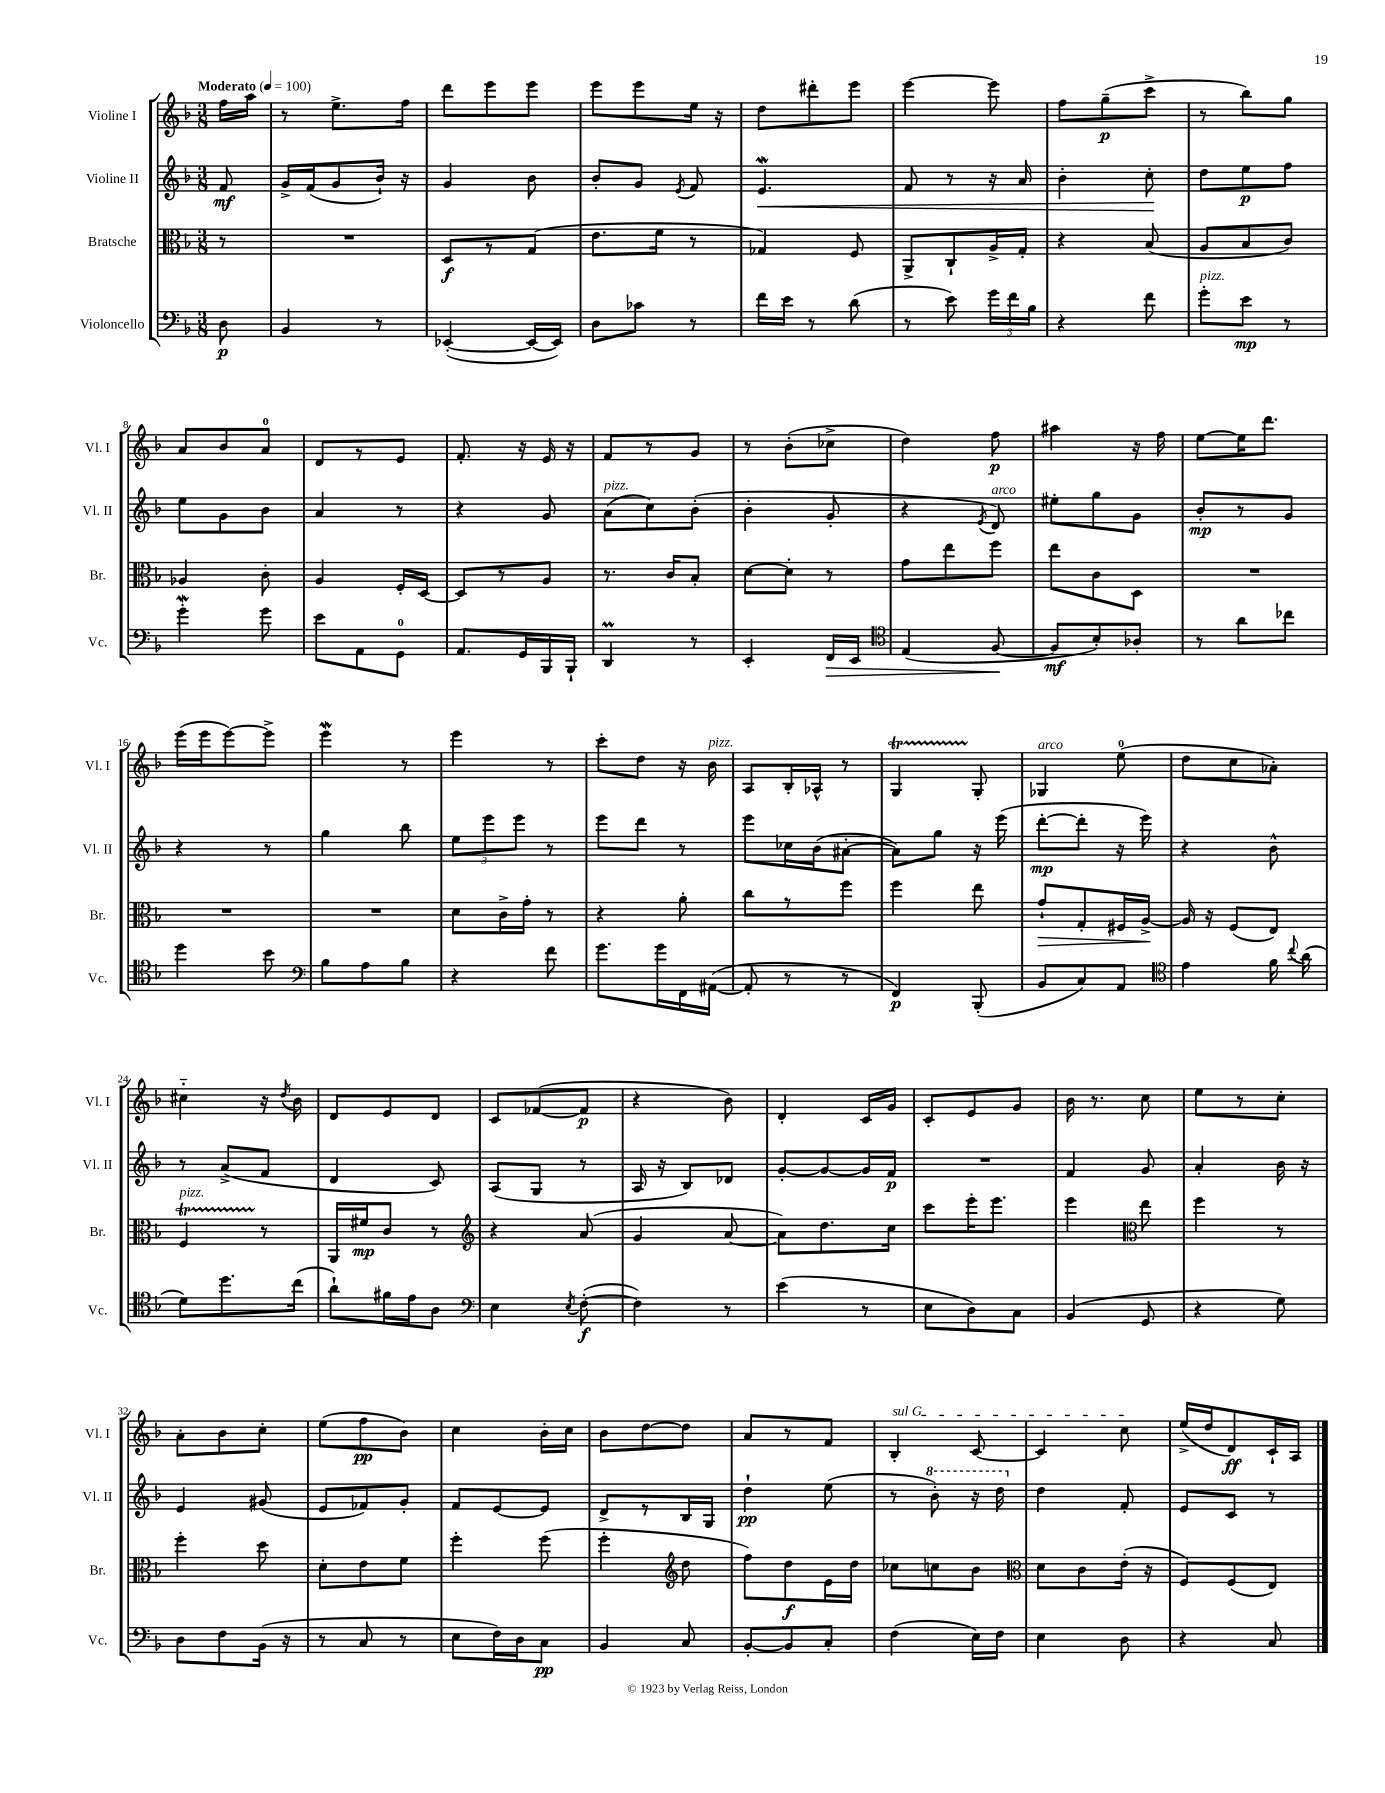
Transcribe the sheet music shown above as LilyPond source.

<<
\new StaffGroup <<
\new Staff = "s0" \with { instrumentName = "Violine I" shortInstrumentName = "Vl. I" } {
    \clef treble \key f \major \numericTimeSignature \time 3/8 \partial 8 \tempo "Moderato" 4 = 100
    \autoBeamOff f''16[ a''16] |
    r8 e''8.[-> f''16] |
    d'''8[ e'''8 e'''8] |
    e'''8[ e'''8 e''16] r16 |
    d''8[ dis'''8-. e'''8] |
    e'''4~ e'''8 |
    f''8[ g''8--\p( c'''8]-> |
    r8 bes''8[) g''8] |
    a'8[ bes'8 a'8]-0 |
    d'8[ r8 e'8] |
    f'8.-. r16 e'16 r16 |
    f'8[ r8 g'8] |
    r8 bes'8[-.( ces''8]-> |
    d''4) f''8\p |
    ais''4 r16 f''16 |
    e''8[~ e''16 d'''8.] |
    e'''16[( e'''16 e'''8~) e'''8]-> |
    e'''4\mordent r8 |
    e'''4 r8 |
    c'''8[-. d''8] r16 bes'16^\markup { \italic "pizz." } |
    a8[ bes16-. aes16]-^ r8 |
    g4\startTrillSpan g8-.\stopTrillSpan |
    ges4^\markup { \italic "arco" } e''8-0( |
    d''8[ c''8 aes'8]-.) |
    cis''4-_ r16 \acciaccatura { d''8 } bes'16 |
    d'8[ e'8 d'8] |
    c'8[ fes'8~( fes'8]\p |
    r4 bes'8) |
    d'4-. c'16[ g'16] |
    c'8[-. e'8 g'8] |
    bes'16 r8. c''8 |
    e''8[ r8 c''8]-. |
    a'8[-. bes'8 c''8]-. |
    e''8[( f''8\pp bes'8]) |
    c''4 bes'16[-. c''16] |
    bes'8[ d''8~ d''8] |
    a'8[ r8 f'8] |
    \once \override TextSpanner.bound-details.left.text = \markup { \italic "sul G" } bes4-.\startTextSpan c'8~ |
    c'4 c''8\stopTextSpan |
    e''16[->( d''16 d'8\ff) c'16-! a16] \bar "|." |
}
\new Staff = "s1" \with { instrumentName = "Violine II" shortInstrumentName = "Vl. II" } {
    \clef treble \key f \major \numericTimeSignature \time 3/8 \partial 8
    \autoBeamOff f'8\mf |
    g'16[-> f'16( g'8 bes'16]-!) r16 |
    g'4 bes'8 |
    bes'8[-. g'8] \acciaccatura { e'8 } f'8 |
    e'4.\mordent\< |
    f'8 r8 r16 a'16 |
    bes'4-. c''8-.\! |
    d''8[ e''8\p f''8] |
    e''8[ g'8 bes'8] |
    a'4 r8 |
    r4 g'8 |
    a'8[^\markup { \italic "pizz." }( c''8) bes'8]-.( |
    bes'4-. g'8-. |
    r4 \acciaccatura { e'8 } d'8^\markup { \italic "arco" }) |
    eis''8[-. g''8 g'8] |
    bes'8[-.\mp r8 g'8] |
    r4 r8 |
    g''4 bes''8 |
    \tuplet 3/2 { e''8[ e'''8 e'''8] } r8 |
    e'''8[ d'''8] r8 |
    e'''8[ ces''16 bes'16( ais'8]~-. |
    ais'8[) g''8] r16 e'''16( |
    d'''8[~-.\mp d'''8]-. r16 e'''16) |
    r4 bes'8-^ |
    r8 a'8[->( f'8] |
    d'4 c'8) |
    a8[( g8] r8 |
    a16 r16 bes8[) des'8] |
    g'8[~-. g'8~ g'16 f'16]\p |
    R4. |
    f'4 g'8 |
    a'4-. bes'16 r16 |
    e'4 gis'8( |
    e'8[ fes'8) g'8]-. |
    f'8[ e'8~ e'8] |
    d'8[-> r8 bes16 g16] |
    d''4-!\pp e''8( |
    r8 \ottava #1 bes''8-.) r16 d'''16 \ottava #0 |
    d''4 f'8-. |
    e'8[ c'8] r8 \bar "|." |
}
\new Staff = "s2" \with { instrumentName = "Bratsche" shortInstrumentName = "Br." } {
    \clef alto \key f \major \numericTimeSignature \time 3/8 \partial 8
    \autoBeamOff r8 |
    R4. |
    d8[\f r8 g8]( |
    e'8.[ f'16] r8 |
    ges4) f8 |
    a,8[-> c8-! a16-> g16]-. |
    r4 bes8( |
    a8[ bes8 c'8]) |
    aes4 c'8-. |
    a4 f16[-. d16]~ |
    d8[ r8 a8] |
    r8. c'16[ bes8]-. |
    d'8[~ d'8]-. r8 |
    g'8[ e''8 f''8] |
    e''8[ c'8 d8] |
    R4. |
    R4. |
    R4. |
    d'8[ c'16-> g'16]-. r8 |
    r4 a'8-. |
    c''8[ r8 f''8] |
    f''4 e''8 |
    g'8[-!\> g8-. fis16 a16]~->\! |
    a16 r16 f8[( e8]) |
    f4\startTrillSpan^\markup { \italic "pizz." } r8\stopTrillSpan |
    a,16[ fis'16\mp c'8] r8 |
    \clef treble r4 a'8( |
    g'4 a'8~ |
    a'8[) d''8. c''16] |
    c'''8[ e'''16-. e'''8.] |
    e'''4 \clef alto e''8 |
    f''4 r8 |
    f''4-. d''8 |
    d'8[-. e'8 f'8] |
    f''4-. f''8( |
    f''4-. \clef treble d''8 |
    f''8[) d''8\f e'16 d''16] |
    ces''8[ c''8 bes'8] |
    \clef alto d'8[ c'8 e'16]-.( r16 |
    f8[) f8( e8]) \bar "|." |
}
\new Staff = "s3" \with { instrumentName = "Violoncello" shortInstrumentName = "Vc." } {
    \clef bass \key f \major \numericTimeSignature \time 3/8 \partial 8
    \autoBeamOff d8\p |
    bes,4 r8 |
    ees,4~-.( ees,16[~ ees,16]) |
    d8[ ces'8] r8 |
    f'16[ e'16] r8 d'8( |
    r8 e'8) \tuplet 3/2 { g'16[ f'16 bes16] } |
    r4 f'8 |
    g'8[-.^\markup { \italic "pizz." } e'8]\mp r8 |
    g'4-.\mordent g'8 |
    e'8[ a,8 g,8]-0 |
    a,8.[ g,16 bes,,16 bes,,16]-! |
    d,4\prall r8 |
    e,4-. f,16[\> e,16] |
    \clef tenor e4( f8~\! |
    f8[\mf bes8-.) aes8]-. |
    r8 a'8[ ces''8] |
    d''4 bes'8 |
    \clef bass bes8[ a8 bes8] |
    r4 f'8 |
    g'8.[ g'16 f,16 ais,16]~( |
    ais,8-. r8 r8 |
    f,4\p) bes,,8-.( |
    bes,8[ c8) a,8] |
    \clef tenor e'4 f'16 \appoggiatura { c''8 } a'16( |
    d'8[) d''8. c''16]( |
    a'8[-!) fis'16 e'16 a8] |
    \clef bass e4 \acciaccatura { e8 } f8~-.\f( |
    f4) r8 |
    e'4( r8 |
    e8[ d8) c8] |
    bes,4( g,8 |
    r4 g8) |
    d8[ f8 bes,16]( r16 |
    r8 c8 r8 |
    e8[ f16) d16 c8]\pp |
    bes,4 c8 |
    bes,8[~-. bes,8 c8]-. |
    f4( e16[) f16] |
    e4 d8 |
    r4 c8 \bar "|." |
}
>>
>>
